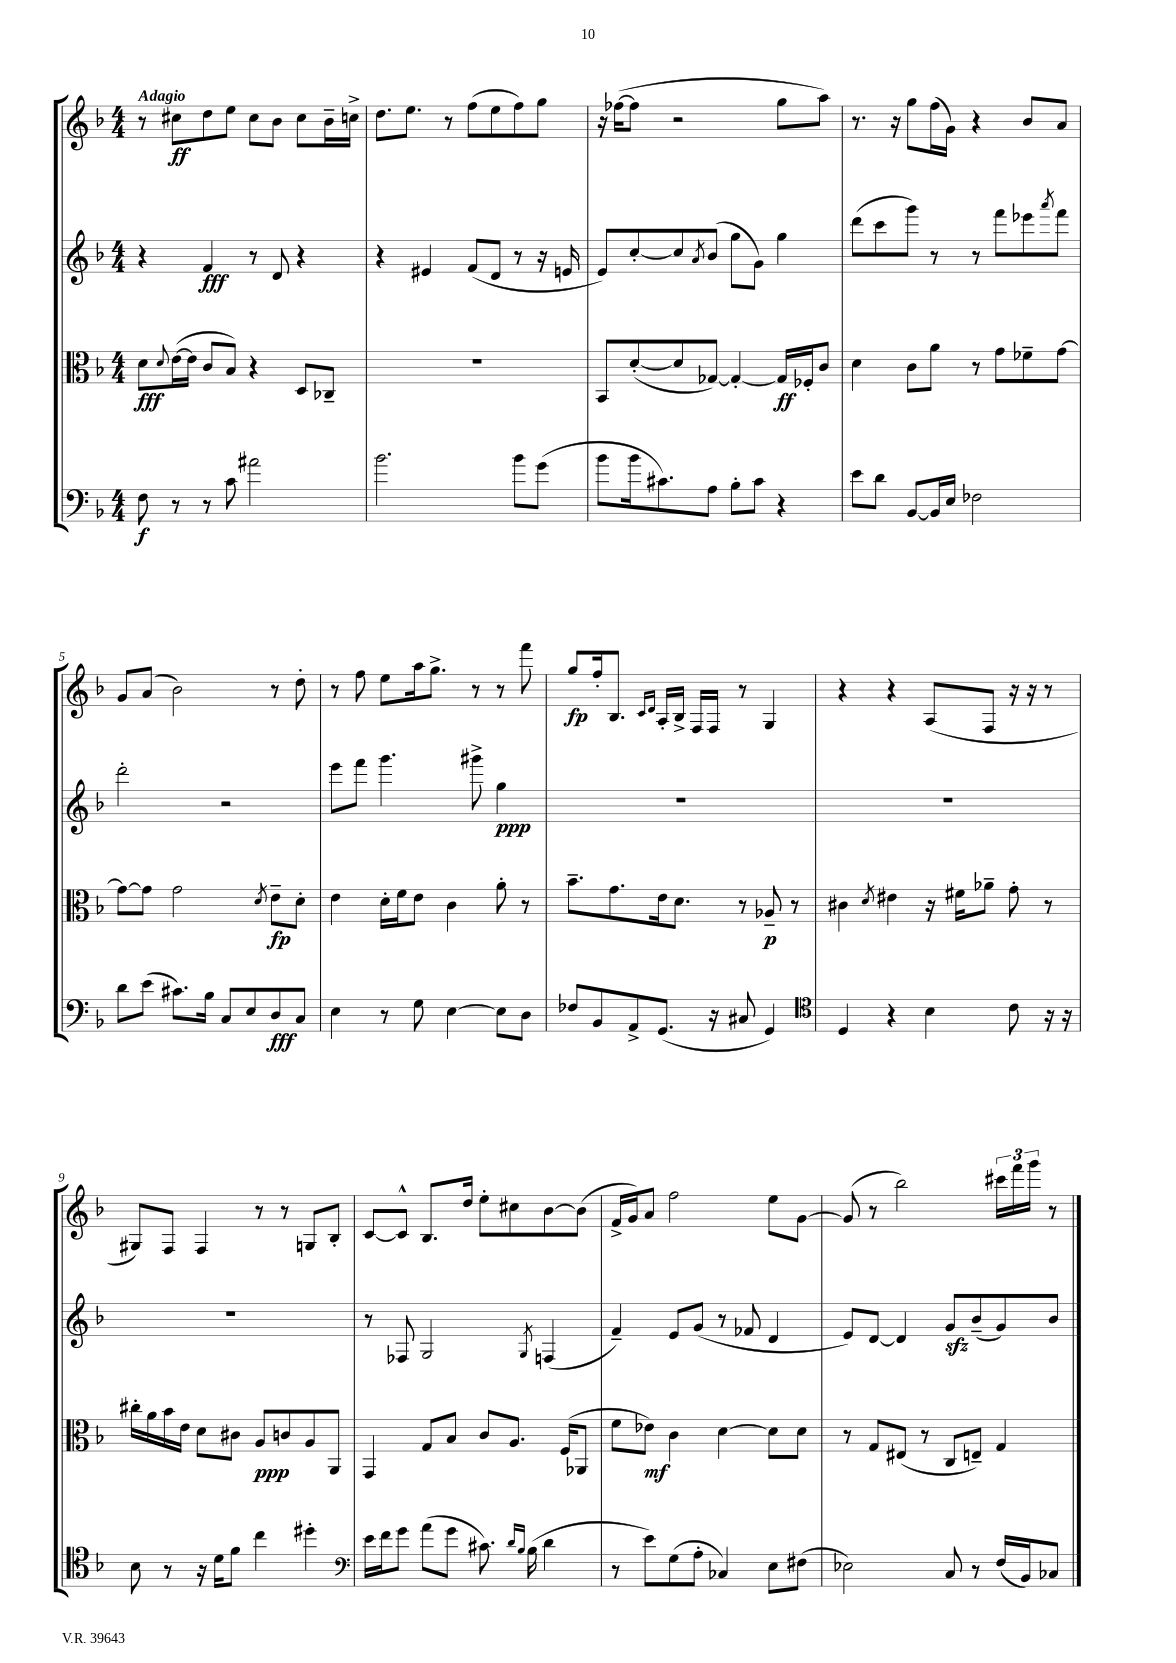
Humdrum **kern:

**kern	**kern	**kern	**kern
*staff4	*staff3	*staff2	*staff1
*clefF4	*clefC3	*clefG2	*clefG2
*k[b-]	*k[b-]	*k[b-]	*k[b-]
*M4/4	*M4/4	*M4/4	*M4/4
8F\	8d\L	4r	8r
.	8qqd/	.	.
8r	([16e\L	.	8cc#\L
.	16e\]JJ	.	.
8r	8c/L	4f/	8dd\
8c\	8B-/J)	.	8ee\J
2a#\	4r	8r	8cc#\L
.	.	8d/	8b-\J
.	8D/L	4r	8cc#\L
.	8C-~/J	.	16b-~\L
.	.	.	16cc^\JJ
=	=	=	=
2.b-\	1r	4r	8.dd\L
.	.	.	8.ee\J
.	.	4e#/	.
.	.	.	8r
.	.	(8f/L	(8ff\L
.	.	8d/J	8ee\
8b-\L	.	8r	8ff\)
(8g\J	.	16r	8gg\J
.	.	16e/	.
=	=	=	=
8b-\L	8BB-/L	8e/L)	16r
.	.	.	([16ff-\LK
16b-\k	([8d'/	[8cc'/	8ff-\]J
8.c#\)	.	.	.
.	8d/]	8cc/]	2r
.	.	8qa/	.
8A\J	[8G-/J)	(8b-/J	.
8B-'\L	4G-'/_	8gg\L	.
8c#\J	.	8g\J)	.
4r	16G-/]LL	4gg\	8gg\L
.	16F-'/J	.	.
.	8c/J	.	8aa\J)
=	=	=	=
8e\L	4d\	(8ddd\L	8.r
8d\J	.	8ccc\	.
.	.	.	16r
[8BB-/L	8c\L	8ggg\J)	8gg\L
16BB-/]L	8a\J	8r	(16ff\L
16E/JJ	.	.	16g\JJ)
2F-\	8r	8r	4r
.	8g\L	8fff\L	.
.	8f-~\	8eee-\	8b-/L
.	.	8qaaa/	.
.	[8g\J	8fff\J	8a/J
=	=	=	=
8d\L	8g\_L	2ddd'\	8g/L
(8e\J	8g\]J	.	(8a/J
8.c#\L)	2g\	.	2b-\)
16B-\Jk	.	.	.
8C/L	.	2r	.
8E/	.	.	.
.	8qd/	.	.
8D/	8e~\L	.	8r
8C/J	8d'\J	.	8dd'\
=	=	=	=
4E\	4e\	8eee\L	8r
.	.	8fff\J	8ff\
8r	16d'\LL	4.ggg\	8ee\L
.	16f\J	.	.
8G\	8e\J	.	16aa\k
.	.	.	8.gg^\J
[4E\	4c\	.	.
.	.	8ggg#^\	8r
8E\]L	8a'\	4gg\	8r
8D\J	8r	.	8fff\
=	=	=	=
8F-/L	8.b-~\L	1r	8gg/L
8BB-/	.	.	16ff'/k
.	8.g\	.	8.B-/J
8AA^/	.	.	.
.	.	.	16qqc/LL
.	.	.	16qqd/JJ
(8.GG/J	16e\k	.	16A'/LL
.	8.d\J	.	16B-^/JJ
.	.	.	16F/LL
16r	.	.	16F/JJ
8C#/	8r	.	8r
4GG/)	8A-~/	.	4G/
.	8r	.	.
=	=	=	=
*clefC4	*	*	*
4D/	4c#\	1r	4r
.	8qd/	.	.
4r	4e#\	.	4r
4B-\	16r	.	(8A/L
.	16f#\LK	.	.
.	8a-~\J	.	8F/J
8c\	8g'\	.	16r
.	.	.	16r
16r	8r	.	8r
16r	.	.	.
=	=	=	=
8B-\	16cc#'\LL	1r	8G#/L)
.	16a\	.	.
8r	16b-\	.	8F/J
.	16e\JJ	.	.
16r	8d\L	.	4F/
16d\LK	.	.	.
8f\J	8c#\J	.	.
4cc\	8A/L	.	8r
.	8c/	.	8r
4dd#'\	8A/	.	8G/L
.	8AA/J	.	8B-'/J
=	=	=	=
*clefF4	*	*	*
16e\LL	4GG/	8r	[8c/L
16f\J	.	.	.
8g\J	.	8F-/	8c^^/]J
(8a\L	8G/L	2G/	8.B-/L
8g\J	8B-/J	.	.
.	.	.	16dd/Jk
8.c#\)	8c/L	.	8ee'\L
.	8.A/J	.	8cc#\
16qqd/LL	.	.	.
16qqB-/JJ	.	.	.
(16B-\	.	.	.
.	.	8qG/	.
4d\	.	(4F/	[8b-\
.	(16F/LK	.	.
.	8AA-/J	.	(8b-\]J
=	=	=	=
8r	8f\L	4f~/)	16f^/LL
.	.	.	16g/J)
8e\L)	8e-\J)	.	8a/J
(8G\	4c\	8e/L	2ff\
8A'\J	.	(8g/J	.
4C-/)	[4d\	8r	.
.	.	8f-/	.
8E\L	8d\]L	4d/	8ee\L
(8F#\J	8d\J	.	[8g\J
=	=	=	=
2E-\)	8r	8e/L)	(8g/]
.	8G/L	[8d/J	8r
.	(8E#/J	4d/]	2bb-\)
.	8r	.	.
8C/	8C/L	8g/L	.
8r	8E~/J)	(8b-~/	.
(16F/LL	4G/	8g/)	24ccc#\LL
.	.	.	24fff\
16BB-/J)	.	.	.
.	.	.	24ggg\JJ
8C-/J	.	8b-/J	8r
==	==	==	==
*-	*-	*-	*-
